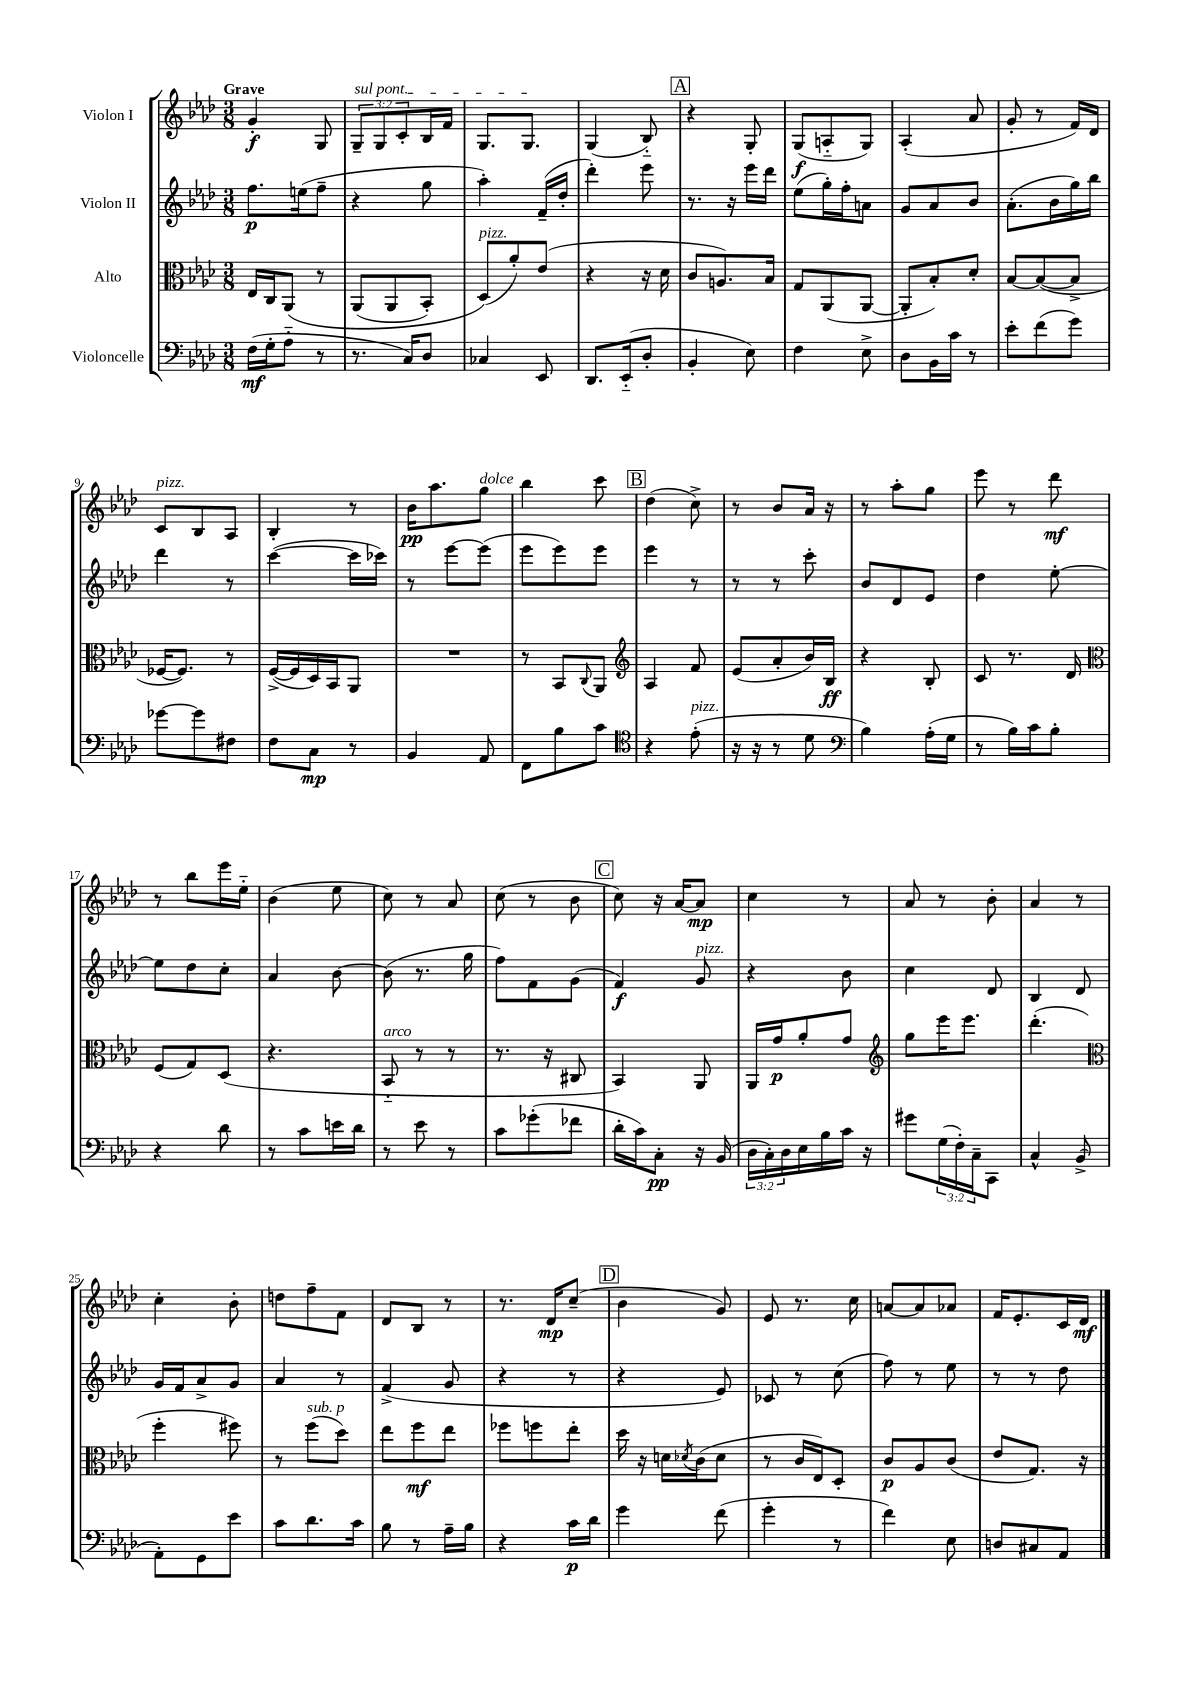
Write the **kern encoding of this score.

**kern	**dynam	**kern	**dynam	**kern	**dynam	**kern	**dynam
*part4	*part4	*part3	*part3	*part2	*part2	*part1	*part1
*staff4	*staff4	*staff3	*staff3	*staff2	*staff2	*staff1	*staff1
*I"Violoncelle	*	*I"Alto	*	*I"Violon II	*	*I"Violon I	*
*clefF4	*	*clefC3	*	*clefG2	*	*clefG2	*
*k[b-e-a-d-]	*	*k[b-e-a-d-]	*	*k[b-e-a-d-]	*	*k[b-e-a-d-]	*
*M3/8	*	*M3/8	*	*M3/8	*	*M3/8	*
=1	=1	=1	=1	=1	=1	=1	=1
!	!	!	!	!	!	!LO:TX:a:B:t=Grave	!
(16F\LL	mf	16E-/LL	.	8.ff\L	p	4g'/	f
16G'\J	.	16C/J	.	.	.	.	.
8A-\J	.	(8AA-/J	.	.	.	.	.
.	.	.	.	(16een\k	.	.	.
8r	.	8r	.	8ff~\J	.	8G/	.
=2	=2	=2	=2	=2	=2	=2	=2
!	!	!	!	!	!	!LO:TX:a:i:t=sul pont.	!
8.r	.	(8AA-/L	.	4r	.	12G~/L	.
.	.	.	.	.	.	12G/	.
.	.	8AA-/	.	.	.	.	.
.	.	.	.	.	.	12c'/	.
16C/KL)	.	.	.	.	.	.	.
8D-/J	.	8BB-'/J)	.	8gg\	.	16B-/L	.
.	.	.	.	.	.	16f/JJ	.
=3	=3	=3	=3	=3	=3	=3	=3
!	!	!LO:TX:a:i:t=pizz.	!	!	!	!	!
4C-X/	.	(8D-/L)	.	4aa-'\)	.	8.G/L	.
.	.	8a-'/)	.	.	.	.	.
.	.	.	.	.	.	8.G/J	.
8EE-/	.	(8e-/J	.	(16f~/LL	.	.	.
.	.	.	.	16dd-'/JJ	.	.	.
=4	=4	=4	=4	=4	=4	=4	=4
8.DD-/L	.	4r	.	4ddd-'\)	.	(4G/	.
(16EE-/k	.	.	.	.	.	.	.
8D-'/J	.	16r	.	8eee-\	.	8B-/)	.
.	.	16d-\	.	.	.	.	.
!!LO:REH:place=s1:t=A
=5	=5	=5	=5	=5	=5	=5	=5
4BB-'/	.	8c/L	.	8.r	.	4r	.
.	.	8.An/)	.	.	.	.	.
.	.	.	.	16r	.	.	.
8E-\)	.	.	.	16eee-\LL	.	8G'/	.
.	.	16B-/Jk	.	16ddd-\JJ	.	.	.
=6	=6	=6	=6	=6	=6	=6	=6
4F\	.	8G/L	.	(8ee-\L	.	(8G/L	f
.	.	(8AA-/	.	16gg'\L)	.	8An/	.
.	.	.	.	16ff'\J	.	.	.
8E-^\	.	[8AA-/J	.	8an\J	.	8G/J)	.
=7	=7	=7	=7	=7	=7	=7	=7
8D-\L	.	8AA-'/L]	.	8g/L	.	(4A-'/	.
16BB-\L	.	8B-'/)	.	8a-/	.	.	.
16c\JJ	.	.	.	.	.	.	.
8r	.	8d-'/J	.	8b-/J	.	8a-/	.
=8	=8	=8	=8	=8	=8	=8	=8
8e-'\L	.	[8B-/L	.	(8.a-'\L	.	8g'/	.
(8f\	.	(8B-/_	.	.	.	8r	.
.	.	.	.	16b-\L	.	.	.
8g\J)	.	8B-^/J]	.	16gg\)	.	16f/LL)	.
.	.	.	.	16bb-\JJ	.	16d-/JJ	.
!!LO:LB:g=z
=9	=9	=9	=9	=9	=9	=9	=9
!	!	!	!	!	!	!LO:TX:a:i:t=pizz.	!
[8g-X\L	.	[16F-X/KL	.	4ddd-\	.	8c/L	.
.	.	8.F-/J])	.	.	.	.	.
8g-\]	.	.	.	.	.	8B-/	.
8F#X\J	.	8r	.	8r	.	8A-/J	.
=10	=10	=10	=10	=10	=10	=10	=10
8F\L	.	([16F^/LL	.	([4ccc\	.	4B-'/	.
.	.	16F/]	.	.	.	.	.
8C\J	mp	16D-/)	.	.	.	.	.
.	.	16BB-/J	.	.	.	.	.
8r	.	8AA-/J	.	16ccc\LL]	.	8r	.
.	.	.	.	16ccc-X\JJ)	.	.	.
=11	=11	=11	=11	=11	=11	=11	=11
4BB-/	.	4.r	.	8r	.	16b-\KL	pp
.	.	.	.	.	.	8.aa-\	.
.	.	.	.	[8eee-\L	.	.	.
!	!	!	!	!	!	!LO:TX:a:i:t=dolce	!
8AA-/	.	.	.	(8eee-\J]	.	8gg\J	.
=12	=12	=12	=12	=12	=12	=12	=12
8FF\L	.	8r	.	8eee-\L	.	4bb-\	.
8B-\	.	8BB-/L	.	8eee-\)	.	.	.
.	.	8qqC/	.	.	.	.	.
8c\J	.	8AA-/J	.	8eee-\J	.	8ccc\	.
!!LO:REH:place=s1:t=B
=13	=13	=13	=13	=13	=13	=13	=13
*clefC4	*	*clefG2	*	*	*	*	*
4r	.	4A-/	.	4eee-\	.	(4dd-\	.
!LO:TX:a:i:t=pizz.	!	!	!	!	!	!	!
(8e-'\	.	8f/	.	8r	.	8cc^\)	.
=14	=14	=14	=14	=14	=14	=14	=14
16r	.	(8e-/L	.	8r	.	8r	.
16r	.	.	.	.	.	.	.
8r	.	8a-'/	.	8r	.	8b-/L	.
8d-\	.	16b-/L)	.	8ccc'\	.	16a-/Jk	.
.	.	16B-/JJ	ff	.	.	16r	.
=15	=15	=15	=15	=15	=15	=15	=15
*clefF4	*	*	*	*	*	*	*
4B-\)	.	4r	.	8b-/L	.	8r	.
.	.	.	.	8d-/	.	8aa-'\L	.
(16A-'\LL	.	8B-'/	.	8e-/J	.	8gg\J	.
16G\JJ	.	.	.	.	.	.	.
=16	=16	=16	=16	=16	=16	=16	=16
8r	.	8c/	.	4dd-\	.	8eee-\	.
16B-\LL)	.	8.r	.	.	.	8r	.
16c\J	.	.	.	.	.	.	.
8B-'\J	.	.	.	[8ee-'\	.	8ddd-\	mf
.	.	16d-/	.	.	.	.	.
!!LO:LB:g=z
=17	=17	=17	=17	=17	=17	=17	=17
*	*	*clefC3	*	*	*	*	*
4r	.	(8F/L	.	8ee-\L]	.	8r	.
.	.	8G/)	.	8dd-\	.	8bb-\L	.
8d-\	.	(8D-/J	.	8cc'\J	.	16eee-\L	.
.	.	.	.	.	.	16ee-\JJ	.
=18	=18	=18	=18	=18	=18	=18	=18
8r	.	4.r	.	4a-/	.	(4b-\	.
8c\L	.	.	.	.	.	.	.
16en\L	.	.	.	[8b-\	.	8ee-\	.
16d-\JJ	.	.	.	.	.	.	.
=19	=19	=19	=19	=19	=19	=19	=19
!	!	!LO:TX:a:i:t=arco	!	!	!	!	!
8r	.	8BB-/	.	(8b-\]	.	8cc\)	.
8e-\	.	8r	.	8.r	.	8r	.
8r	.	8r	.	.	.	8a-/	.
.	.	.	.	16gg\	.	.	.
=20	=20	=20	=20	=20	=20	=20	=20
8c\L	.	8.r	.	8ff\L)	.	(8cc\	.
(8g-X'\	.	.	.	8f\	.	8r	.
.	.	16r	.	.	.	.	.
8f-X\J	.	8C#X/	.	(8g\J	.	8b-\	.
!!LO:REH:place=s1:t=C
=21	=21	=21	=21	=21	=21	=21	=21
16d-'\LL	.	4BB-/)	.	4f/)	f	8cc\)	.
16c\J)	.	.	.	.	.	.	.
8C'\J	pp	.	.	.	.	16r	.
.	.	.	.	.	.	[16a-/KL	.
!	!	!	!	!LO:TX:a:i:t=pizz.	!	!	!
16r	.	8AA-/	.	8g/	.	8a-/J]	mp
(16BB-/	.	.	.	.	.	.	.
=22	=22	=22	=22	=22	=22	=22	=22
24D-\LL	.	16AA-/LL	.	4r	.	4cc\	.
24C'\)	.	.	.	.	.	.	.
.	.	16g/J	p	.	.	.	.
24D-\	.	.	.	.	.	.	.
16E-\	.	8a-'/	.	.	.	.	.
16B-\	.	.	.	.	.	.	.
16c\JJ	.	8g/J	.	8b-\	.	8r	.
16r	.	.	.	.	.	.	.
=23	=23	=23	=23	=23	=23	=23	=23
*	*	*clefG2	*	*	*	*	*
8g#X\L	.	8gg\L	.	4cc\	.	8a-/	.
(24G\L	.	16eee-\K	.	.	.	8r	.
24F'\)	.	.	.	.	.	.	.
.	.	8.eee-\J	.	.	.	.	.
24C~\J	.	.	.	.	.	.	.
8CC\J	.	.	.	8d-/	.	8b-'\	.
=24	=24	=24	=24	=24	=24	=24	=24
4C^^/	.	(4.ddd-'\	.	4B-/	.	4a-/	.
(8BB-^/	.	.	.	8d-/	.	8r	.
!!LO:LB:g=z
=25	=25	=25	=25	=25	=25	=25	=25
*	*	*clefC3	*	*	*	*	*
8AA-'\L)	.	4ff'\	.	16g/LL	.	4cc'\	.
.	.	.	.	16f/J	.	.	.
8GG\	.	.	.	8a-^/	.	.	.
8e-\J	.	8ff#X\)	.	8g/J	.	8b-'\	.
=26	=26	=26	=26	=26	=26	=26	=26
8c\L	.	8r	.	4a-/	.	8ddn\L	.
!	!	!LO:TX:a:i:t=sub. p	!	!	!	!	!
8.d-\	.	(8ff\L	.	.	.	8ff~\	.
.	.	8dd-\J)	.	8r	.	8f\J	.
16c\Jk	.	.	.	.	.	.	.
=27	=27	=27	=27	=27	=27	=27	=27
8B-\	.	8ee-\L	.	(4f^/	.	8d-/L	.
8r	.	8ff\	mf	.	.	8B-/J	.
16A-~\LL	.	8ee-\J	.	8g/	.	8r	.
16B-\JJ	.	.	.	.	.	.	.
=28	=28	=28	=28	=28	=28	=28	=28
4r	.	8ff-X\L	.	4r	.	8.r	.
.	.	8ffn\	.	.	.	.	.
.	.	.	.	.	.	16d-/KL	mp
16c\LL	p	8ee-'\J	.	8r	.	(8cc~/J	.
16d-\JJ	.	.	.	.	.	.	.
!!LO:REH:place=s1:t=D
=29	=29	=29	=29	=29	=29	=29	=29
4g\	.	16dd-\	.	4r	.	4b-\	.
.	.	16r	.	.	.	.	.
.	.	16dn\LL	.	.	.	.	.
.	.	8qd-X/	.	.	.	.	.
.	.	(16c\J	.	.	.	.	.
(8f\	.	8d-\J	.	8e-/)	.	8g/)	.
=30	=30	=30	=30	=30	=30	=30	=30
4g'\	.	8r	.	8c-X/	.	8e-/	.
.	.	16c/LL	.	8r	.	8.r	.
.	.	16E-/J)	.	.	.	.	.
8r	.	8D-'/J	.	(8cc\	.	.	.
.	.	.	.	.	.	16cc\	.
=31	=31	=31	=31	=31	=31	=31	=31
4f\)	.	8c/L	p	8ff\)	.	[8an/L	.
.	.	8A-/	.	8r	.	8a/]	.
8E-\	.	(8c/J	.	8ee-\	.	8a-X/J	.
=32	=32	=32	=32	=32	=32	=32	=32
8Dn/L	.	8e-/L	.	8r	.	16f/KL	.
.	.	.	.	.	.	8.e-'/	.
8C#X/	.	8.G/J)	.	8r	.	.	.
8AA-/J	.	.	.	8dd-\	.	16c/L	.
.	.	16r	.	.	.	16d-/JJ	mf
==	==	==	==	==	==	==	==
*-	*-	*-	*-	*-	*-	*-	*-
